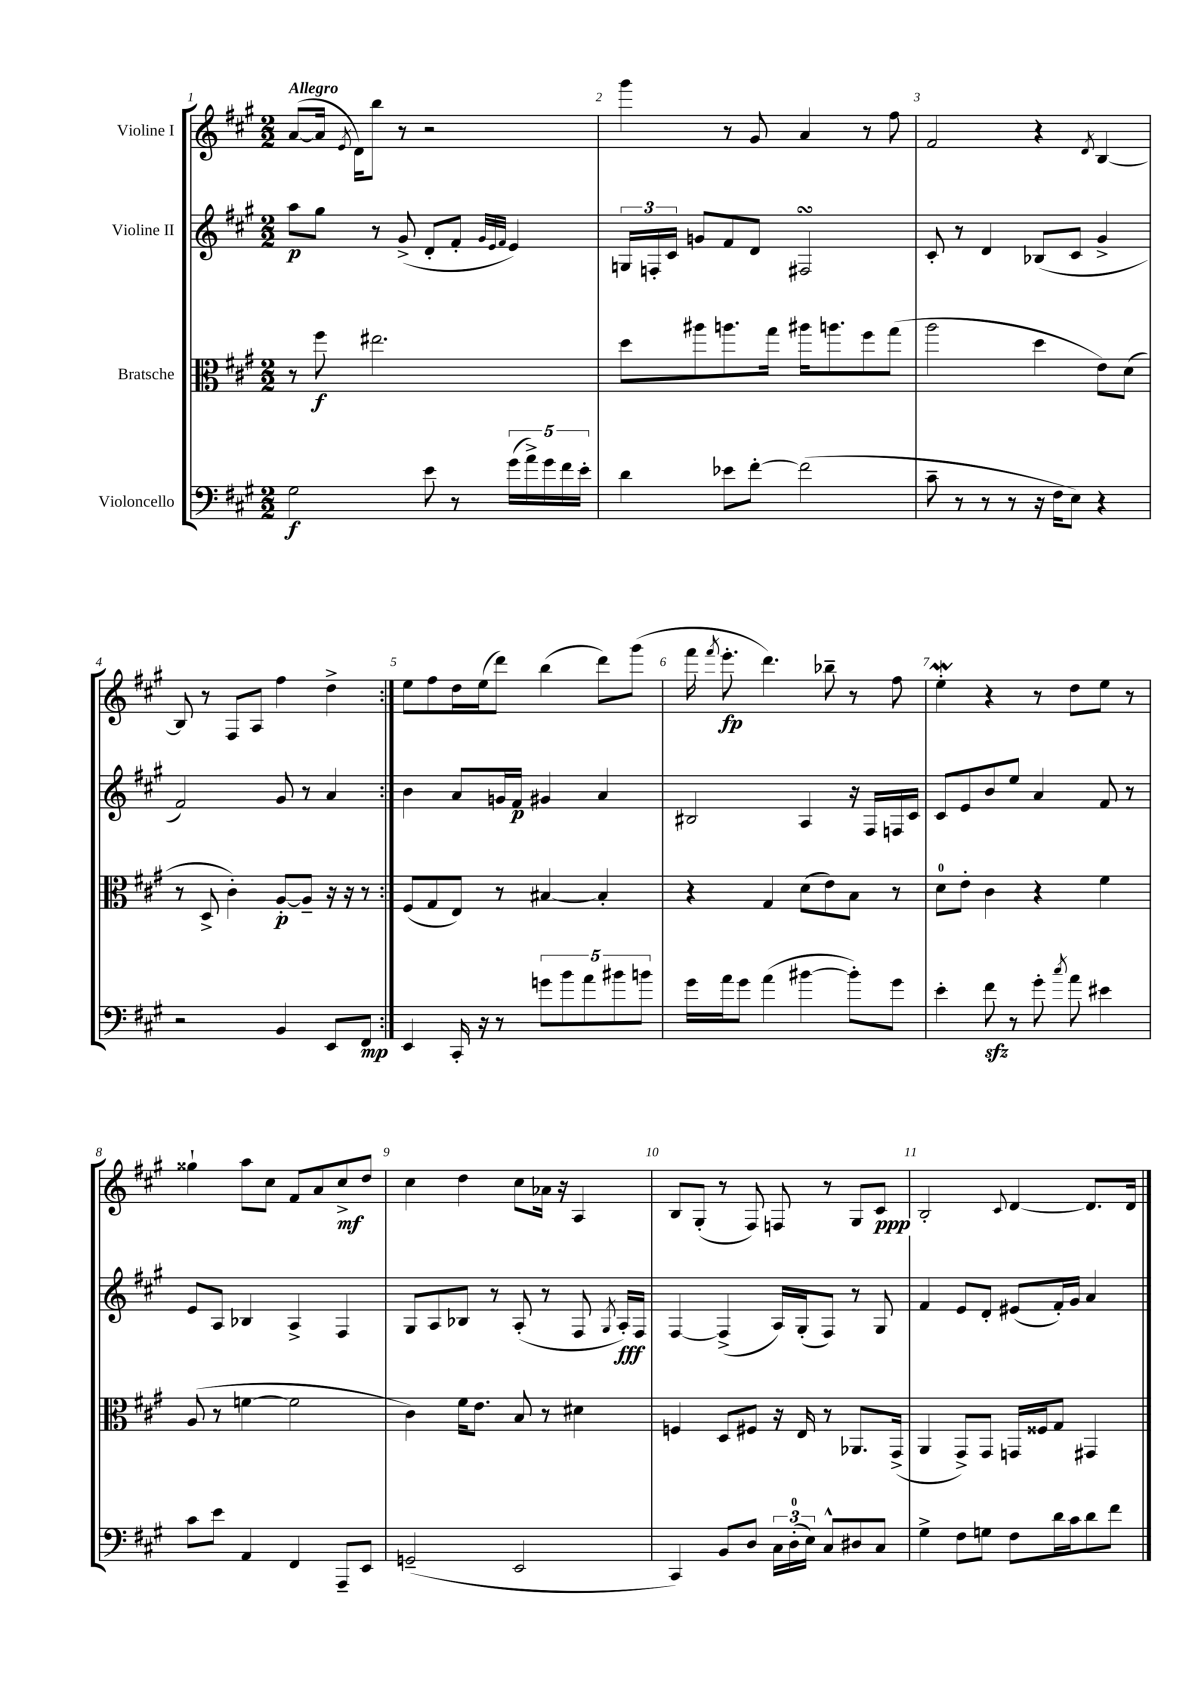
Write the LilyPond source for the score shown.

<<
\new StaffGroup <<
\new Staff = "s0" \with { instrumentName = "Violine I" } {
    \clef treble \key a \major \numericTimeSignature \time 2/2 \tempo "Allegro"
    \autoBeamOff \repeat volta 2 { a'8[~( a'16] \acciaccatura { e'8 } d'16[) b''8] r8 r2 |
    gis'''4 r8 gis'8 a'4 r8 fis''8 |
    fis'2 r4 \acciaccatura { d'8 } b4~ |
    b8 r8 fis8[ a8] fis''4 d''4-> | }
    e''8[ fis''8 d''16 e''16( d'''8]) b''4( d'''8[) gis'''8]( |
    fis'''16 \acciaccatura { fis'''8 } e'''8.-.\fp d'''4.) bes''8-- r8 fis''8 |
    e''4-.\mordent r4 r8 d''8[ e''8] r8 |
    gisis''4-! a''8[ cis''8] fis'8[ a'8 cis''8->\mf d''8] |
    cis''4 d''4 cis''8[ aes'16] r16 a4 |
    b8[ gis8]-.( r8 fis8) f8 r8 gis8[ cis'8]\ppp |
    b2-. \appoggiatura { cis'8 } d'4~ d'8.[ d'16] \bar "|." |
}
\new Staff = "s1" \with { instrumentName = "Violine II" } {
    \clef treble \key a \major \numericTimeSignature \time 2/2
    \autoBeamOff \repeat volta 2 { a''8[\p gis''8] r8 gis'8->( d'8[-. fis'8]-. \grace { gis'32[ e'32 fis'32] } e'4) |
    \tuplet 3/2 { g16[ f16-. cis'16] } g'8[ fis'8 d'8] fis2\turn |
    cis'8-. r8 d'4 bes8[( cis'8] gis'4-> |
    fis'2) gis'8 r8 a'4 | }
    b'4 a'8[ g'16 fis'16]\p gis'4 a'4 |
    bis2 a4 r16 fis16[ f16 cis'16] |
    cis'8[ e'8 b'8 e''8] a'4 fis'8 r8 |
    e'8[ a8] bes4 a4-> fis4 |
    gis8[ a8 bes8] r8 a8-.( r8 fis8 \acciaccatura { gis8 } a16[-.\fff) fis16] |
    fis4~ fis4->( a16[) gis16-.( fis8]) r8 gis8 |
    fis'4 e'8[ d'8]-. eis'8[( fis'16-.) gis'16] a'4 \bar "|." |
}
\new Staff = "s2" \with { instrumentName = "Bratsche" } {
    \clef alto \key a \major \numericTimeSignature \time 2/2
    \autoBeamOff \repeat volta 2 { r8 fis''8\f eis''2. |
    d''8[ ais''8 a''8. gis''16] ais''16[ a''8. fis''8 gis''8]( |
    a''2 d''4 e'8[) d'8]( |
    r8 d8-> cis'4-.) a8[~-.\p a8]-- r16 r16 r8 | }
    fis8[( gis8 e8]) r8 bis4~ bis4-. |
    r4 gis4 d'8[( e'8) b8] r8 |
    d'8[-0 e'8]-. cis'4 r4 fis'4 |
    a8( r8 f'4~ f'2 |
    cis'4) fis'16[ e'8.] b8 r8 dis'4 |
    f4 d8[ fis8] r16 e16 r8 aes,8.[ gis,16]->( |
    a,4 gis,8[->) gis,8] g,16[ fisis16 gis8] gis,4 \bar "|." |
}
\new Staff = "s3" \with { instrumentName = "Violoncello" } {
    \clef bass \key a \major \numericTimeSignature \time 2/2
    \autoBeamOff \repeat volta 2 { gis2\f e'8 r8 \tuplet 5/4 { gis'16[( a'16->) gis'16 fis'16 e'16]-. } |
    d'4 ees'8[ fis'8]~-. fis'2( |
    cis'8-- r8 r8 r8 r16 fis16[ e8]) r4 |
    r2 b,4 e,8[ fis,8]\mp | }
    e,4 cis,16-. r16 r8 \tuplet 5/4 { g'8[ b'8 a'8 bis'8 b'8] } |
    gis'16[ a'16 gis'8] a'4( bis'4~ bis'8[-.) gis'8] |
    e'4-. fis'8\sfz r8 gis'8-. \acciaccatura { cis''8 } a'8 eis'4 |
    cis'8[ e'8] a,4 fis,4 a,,8[-- e,8] |
    g,2--( e,2 |
    cis,4) b,8[ d8] \tuplet 3/2 { cis16[ d16-0-.( e16]) } cis8[-^ dis8 cis8] |
    gis4-> fis8[ g8] fis8[ d'16 cis'16 d'8 fis'8] \bar "|." |
}
>>
>>
\layout { \context { \Score \override BarNumber.break-visibility = ##(#f #t #t) barNumberVisibility = #all-bar-numbers-visible } }
